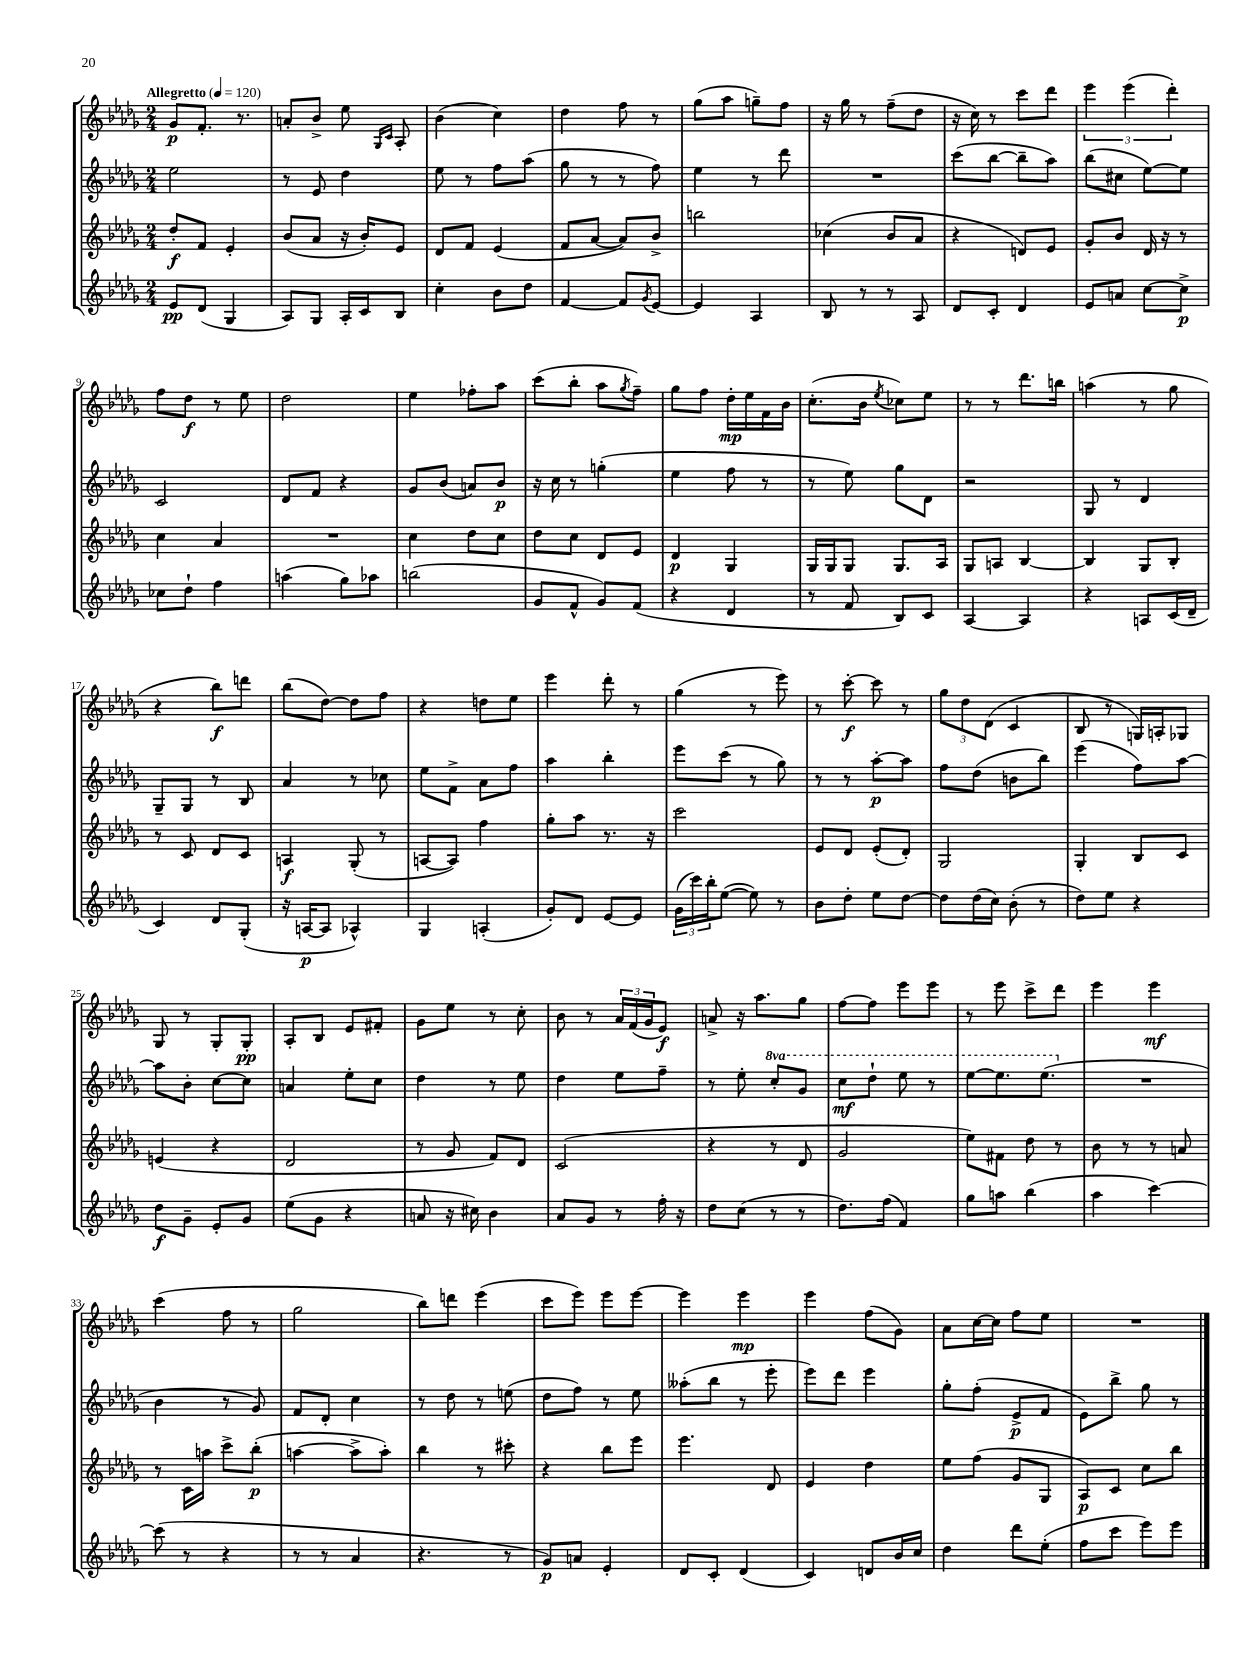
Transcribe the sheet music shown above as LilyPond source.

<<
\new StaffGroup <<
\new Staff = "s0" {
    \clef treble \key des \major \numericTimeSignature \time 2/4 \tempo "Allegretto" 4 = 120
    ges'8\p f'8.-. r8. |
    a'8-. bes'8-> ees''8 \grace { ges16 c'16 } aes8-. |
    bes'4( c''4) |
    des''4 f''8 r8 |
    ges''8( aes''8 g''8--) f''8 |
    r16 ges''16 r8 f''8--( des''8 |
    r16 c''16) r8 c'''8 des'''8 |
    \tuplet 3/2 { ees'''4 ees'''4( des'''4-.) } |
    f''8 des''8\f r8 ees''8 |
    des''2 |
    ees''4 fes''8-. aes''8 |
    c'''8( bes''8-. aes''8 \acciaccatura { ges''8 } f''8--) |
    ges''8 f''8 des''16-.\mp ees''16 f'16 bes'16 |
    c''8.-.( bes'16 \acciaccatura { ees''8 } ces''8) ees''8 |
    r8 r8 des'''8. b''16 |
    a''4( r8 ges''8 |
    r4 bes''8\f) d'''8 |
    bes''8( des''8~) des''8 f''8 |
    r4 d''8 ees''8 |
    ees'''4 des'''8-. r8 |
    ges''4( r8 ees'''8) |
    r8 c'''8~-.\f c'''8 r8 |
    \tuplet 3/2 { ges''8 des''8 des'8( } c'4 |
    bes8 r8 g16) a16-. ges8 |
    ges8 r8 ges8-. ges8-.\pp |
    aes8-. bes8 ees'8 fis'8-. |
    ges'8 ees''8 r8 c''8-. |
    bes'8 r8 \tuplet 3/2 { aes'16 f'16( ges'16 } ees'8\f) |
    a'8-> r16 aes''8. ges''8 |
    f''8~ f''8 ees'''8 ees'''8 |
    r8 ees'''8 c'''8-> des'''8 |
    ees'''4 ees'''4\mf |
    c'''4( f''8 r8 |
    ges''2 |
    bes''8) d'''8 ees'''4( |
    c'''8 ees'''8) ees'''8 ees'''8~ |
    ees'''4 ees'''4\mp |
    ees'''4 f''8( ges'8) |
    aes'8 c''16~ c''16 f''8 ees''8 |
    R2 \bar "|." |
}
\new Staff = "s1" {
    \clef treble \key des \major \numericTimeSignature \time 2/4 \set Staff.ottavationMarkups = #ottavation-simple-ordinals
    ees''2 |
    r8 ees'8 des''4 |
    ees''8 r8 f''8 aes''8( |
    ges''8 r8 r8 f''8) |
    ees''4 r8 des'''8 |
    R2 |
    c'''8( bes''8~ bes''8-- aes''8) |
    bes''8( cis''8 ees''8~) ees''8 |
    c'2 |
    des'8 f'8 r4 |
    ges'8 bes'8( a'8) bes'8\p |
    r16 c''16 r8 g''4-.( |
    ees''4 f''8 r8 |
    r8 ees''8) ges''8 des'8 |
    r2 |
    ges8 r8 des'4 |
    ges8-- ges8 r8 bes8 |
    aes'4 r8 ces''8 |
    ees''8 f'8-> aes'8 f''8 |
    aes''4 bes''4-. |
    ees'''8 c'''8( r8 ges''8) |
    r8 r8 aes''8~-.\p aes''8 |
    f''8 des''8( b'8 bes''8) |
    ees'''4( f''8) aes''8~ |
    aes''8 bes'8-. c''8~ c''8 |
    a'4 ees''8-. c''8 |
    des''4 r8 ees''8 |
    des''4 ees''8 f''8-- |
    r8 ees''8-. \ottava #1 c'''8-. ges''8 |
    c'''8\mf des'''8-! ees'''8 r8 |
    ees'''8~ ees'''8. ees'''8.( \ottava #0 |
    R2 |
    bes'4 r8 ges'8) |
    f'8 des'8-. c''4 |
    r8 des''8 r8 e''8( |
    des''8 f''8) r8 ees''8 |
    aeses''8-.( bes''8 r8 ees'''8-. |
    ees'''8) des'''8 ees'''4 |
    ges''8-. f''8-.( ees'8->\p f'8 |
    ees'8) bes''8-> ges''8 r8 \bar "|." |
}
\new Staff = "s2" {
    \clef treble \key des \major \numericTimeSignature \time 2/4
    des''8-.\f f'8 ees'4-. |
    bes'8( aes'8 r16 bes'16-.) ees'8 |
    des'8 f'8 ees'4( |
    f'8 aes'8~ aes'8) bes'8-> |
    b''2 |
    ces''4( bes'8 aes'8 |
    r4 d'8) ees'8 |
    ges'8-. bes'8 des'16 r16 r8 |
    c''4 aes'4 |
    R2 |
    c''4 des''8 c''8 |
    des''8 c''8 des'8 ees'8 |
    des'4\p ges4 |
    ges16 ges16 ges8 ges8. aes16 |
    ges8 a8 bes4~ |
    bes4 ges8 bes8-. |
    r8 c'8 des'8 c'8 |
    a4\f ges8-.( r8 |
    a8~ a8) f''4 |
    ges''8-. aes''8 r8. r16 |
    c'''2 |
    ees'8 des'8 ees'8-.( des'8-.) |
    ges2 |
    ges4-. bes8 c'8 |
    e'4( r4 |
    des'2 |
    r8 ges'8 f'8) des'8 |
    c'2( |
    r4 r8 des'8 |
    ges'2 |
    ees''8) fis'8 des''8 r8 |
    bes'8 r8 r8 a'8 |
    r8 c'16 a''16 c'''8-> bes''8-.\p( |
    a''4~ a''8-> a''8-.) |
    bes''4 r8 cis'''8-. |
    r4 bes''8 ees'''8 |
    ees'''4. des'8 |
    ees'4 des''4 |
    ees''8 f''8( ges'8 ges8 |
    aes8\p) c'8 c''8 bes''8 \bar "|." |
}
\new Staff = "s3" {
    \clef treble \key des \major \numericTimeSignature \time 2/4
    ees'8\pp des'8( ges4 |
    aes8) ges8 aes16-. c'16 bes8 |
    c''4-. bes'8 des''8 |
    f'4~ f'8 \acciaccatura { ges'8 } ees'8~ |
    ees'4 aes4 |
    bes8 r8 r8 aes8 |
    des'8 c'8-. des'4 |
    ees'8 a'8 c''8~ c''8->\p |
    ces''8 des''8-! f''4 |
    a''4( ges''8) aes''8 |
    b''2( |
    ges'8 f'8-^ ges'8) f'8( |
    r4 des'4 |
    r8 f'8 bes8) c'8 |
    aes4~ aes4 |
    r4 a8 c'16( des'16-- |
    c'4) des'8 ges8-.( |
    r16 a16~\p a8 aes4-^) |
    ges4 a4-.( |
    ges'8-.) des'8 ees'8~ ees'8 |
    \tuplet 3/2 { ges'16( c'''16) bes''16-. } ees''8~( ees''8) r8 |
    bes'8 des''8-. ees''8 des''8~ |
    des''8 des''16( c''16) bes'8-.( r8 |
    des''8) ees''8 r4 |
    des''8\f ges'8-- ees'8-. ges'8 |
    ees''8( ges'8 r4 |
    a'8 r16 cis''16) bes'4 |
    aes'8 ges'8 r8 f''16-. r16 |
    des''8 c''8( r8 r8 |
    des''8.) f''16( f'4) |
    ges''8 a''8 bes''4( |
    aes''4 c'''4~) |
    c'''8( r8 r4 |
    r8 r8 aes'4 |
    r4. r8 |
    ges'8\p) a'8 ees'4-. |
    des'8 c'8-. des'4( |
    c'4) d'8 bes'16 c''16 |
    des''4 des'''8 ees''8-.( |
    f''8 c'''8 ees'''8) ees'''8 \bar "|." |
}
>>
>>
